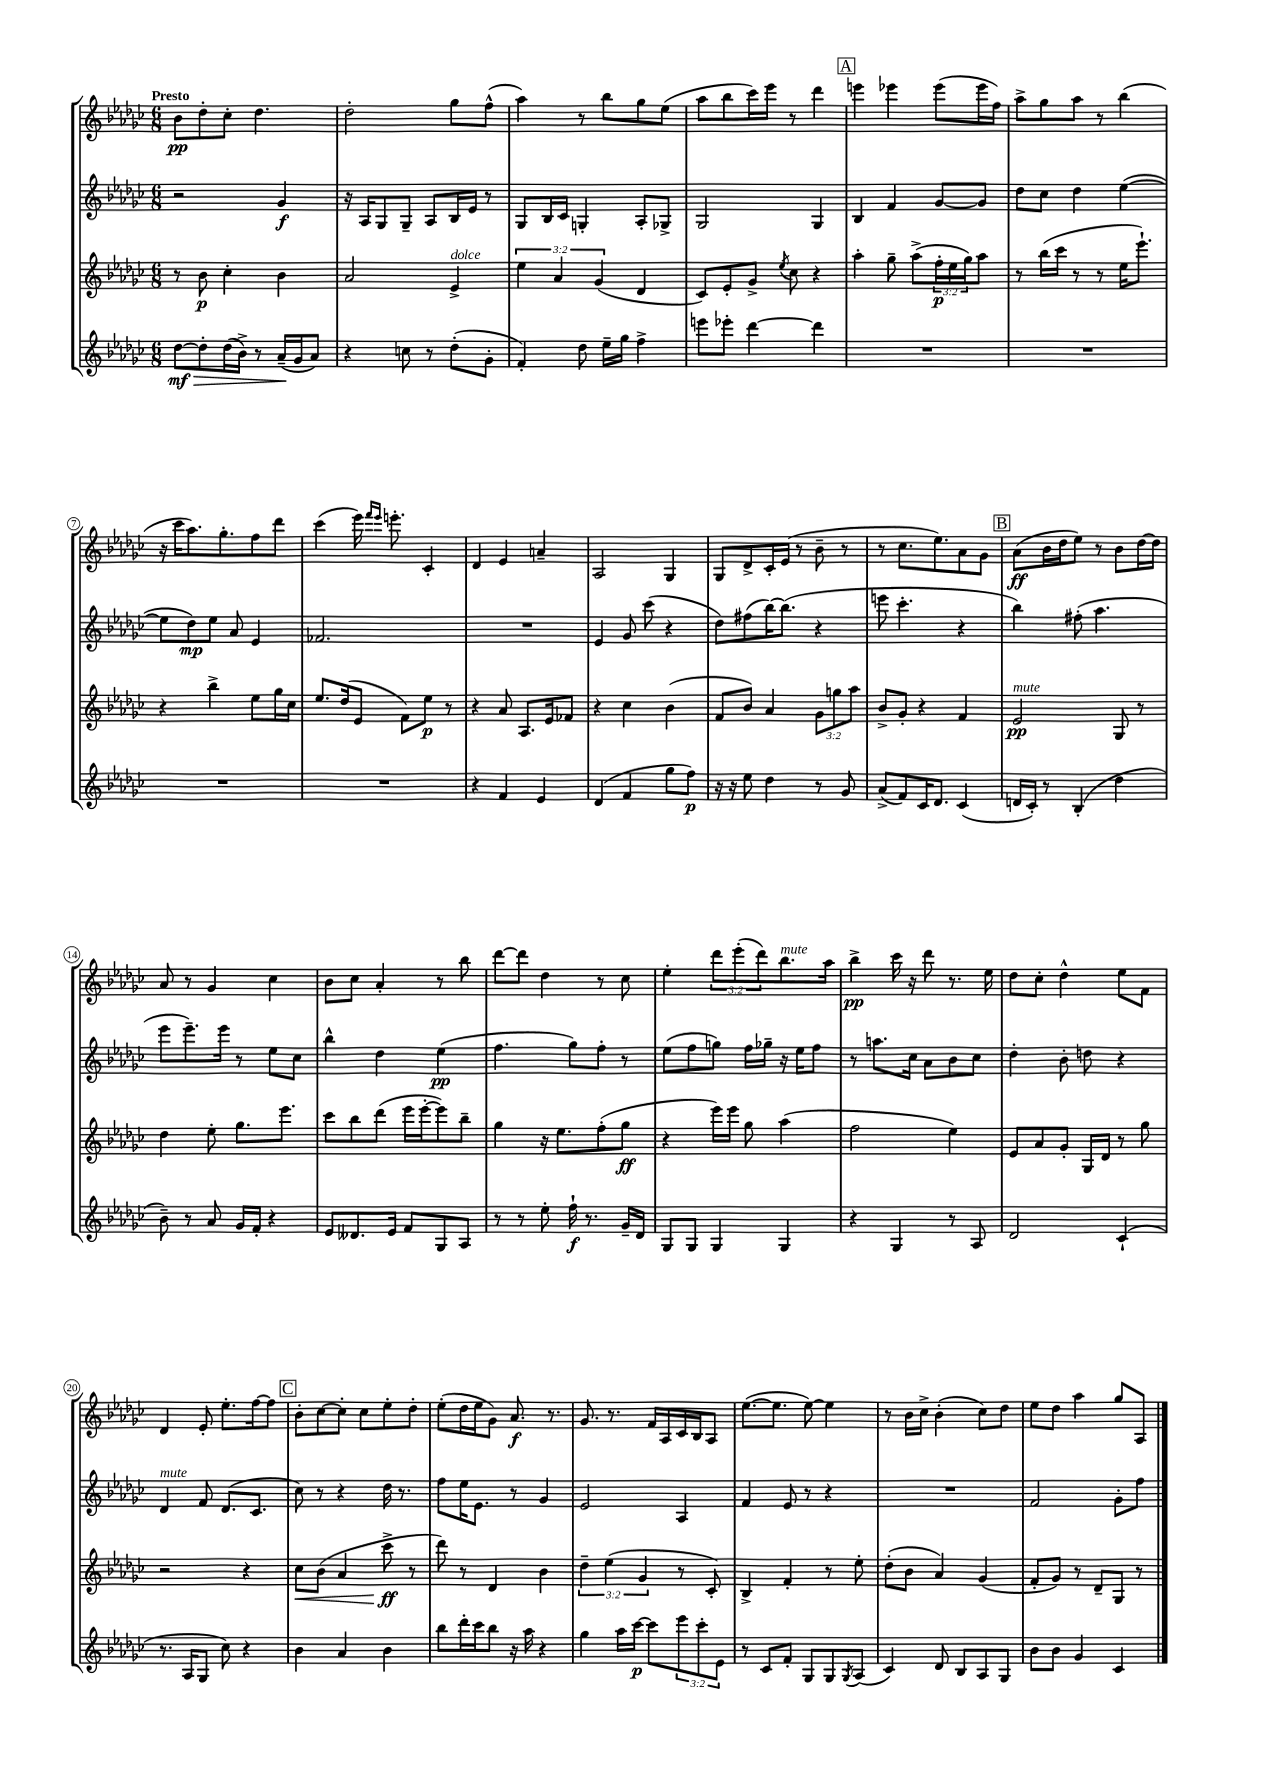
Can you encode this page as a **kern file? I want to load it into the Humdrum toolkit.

**kern	**kern	**kern	**kern
*staff4	*staff3	*staff2	*staff1
*clefG2	*clefG2	*clefG2	*clefG2
*k[b-e-a-d-g-c-]	*k[b-e-a-d-g-c-]	*k[b-e-a-d-g-c-]	*k[b-e-a-d-g-c-]
*M6/8	*M6/8	*M6/8	*M6/8
[8dd-	8r	2r	8b-
8dd-']	8b-	.	8dd-'
(16dd-	4cc-'	.	8cc-'
16b-^)	.	.	.
8r	.	.	4.dd-
(16a-~	4b-	4g-	.
16g-	.	.	.
8a-)	.	.	.
=	=	=	=
4r	2a-	16r	2dd-'
.	.	16A-	.
.	.	8G-	.
8cc	.	8G-~	.
8r	.	8A-	.
(8dd-'	4e-^	16B-	8gg-
.	.	16e-	.
8g-'	.	8r	(8ff^^
=	=	=	=
4f')	6ee-	8G-	4aa-)
.	.	16B-	.
.	6a-	.	.
.	.	16c-	.
8dd-	.	4G'	8r
.	(6g-	.	.
16ee-~	.	.	8bb-
16gg-	.	.	.
4ff^	4d-	8A-'	8gg-
.	.	8G-^	(8ee-
=	=	=	=
8eee	8c-)	2G-	8aa-
8eee-'	8e-'	.	8bb-
[4ddd-	8g-^	.	16ccc-)
.	.	.	16eee-
.	8qee-	.	.
.	8cc-	.	8r
4ddd-]	4r	4G-	4ddd-
=	=	=	=
2.r	4aa-'	4B-	4eee
.	8gg-~	4f	4eee-
.	(8aa-^	.	.
.	24ff'	[8g-	(8eee-
.	24ee-	.	.
.	24gg-)	.	.
.	8aa-	8g-]	16eee-
.	.	.	16ff)
=	=	=	=
2.r	8r	8dd-	8aa-^
.	(16bb-	8cc-	8gg-
.	16ccc-	.	.
.	8r	4dd-	8aa-
.	8r	.	8r
.	16ee-	([4ee-	(4bb-
.	8.eee-`)	.	.
=	=	=	=
2.r	4r	8ee-]	16r
.	.	.	16ccc-
.	.	8dd-)	8.aa-)
.	4bb-^	8ee-	.
.	.	.	8.gg-'
.	.	8a-	.
.	8ee-	4e-	8ff
.	16gg-	.	8ddd-
.	16cc-	.	.
=	=	=	=
2.r	8.ee-	2.f-	(4ccc-
.	(16dd-	.	.
.	8e-	.	16eee-)
.	.	.	16qqfff
.	.	.	16qqeee-
.	.	.	8.eee'
.	8f)	.	.
.	8ee-	.	4c-'
.	8r	.	.
=	=	=	=
4r	4r	2.r	4d-
4f	8a-	.	4e-
.	8.A-	.	.
4e-	.	.	4a~
.	16e-	.	.
.	8f-	.	.
=	=	=	=
(4d-	4r	4e-	2A-
4f	4cc-	8g-	.
.	.	(8ccc-	.
8gg-	(4b-	4r	4G-
8ff)	.	.	.
=	=	=	=
16r	8f	8dd-)	8G-
16r	.	.	.
8ee-	8b-)	(8ff#	8d-^
4dd-	4a-	[16bb-)	16c-'
.	.	(8.bb-]	(16e-
.	.	.	8r
8r	12g-	4r	8b-~
.	12gg	.	.
8g-	.	.	8r
.	12aa-	.	.
=	=	=	=
(8a-^	8b-^	8eee	8r
8f)	8g-'	4.ccc-'	8.cc-
16c-	4r	.	.
8.d-	.	.	8.ee-)
(4c-	4f	4r	8a-
.	.	.	8g-
=	=	=	=
16d	2e-	4bb-)	(8a-
16c-')	.	.	.
8r	.	.	16b-
.	.	.	16dd-
(4B-'	.	(8ff#'	8ee-)
.	.	4.aa-	8r
4dd-	8G-	.	8b-
.	8r	.	[16dd-
.	.	.	16dd-]
=	=	=	=
8b-~)	4dd-	8eee-	8a-
8r	.	8.eee-~)	8r
8a-	8ee-'	.	4g-
.	.	16eee-	.
16g-	8.gg-	8r	.
16f'	.	.	.
4r	.	8ee-	4cc-
.	8.eee-	.	.
.	.	8cc-	.
=	=	=	=
8e-	8ccc-	4bb-^^	8b-
8.d--	8bb-	.	8cc-
.	(8ddd-	4dd-	4a-'
16e-	.	.	.
8f	16eee-	.	.
.	[16eee-'	.	.
8G-	8eee-])	(4ee-	8r
8A-	8bb-~	.	8bb-
=	=	=	=
8r	4gg-	4.ff	[8ddd-
8r	.	.	8ddd-]
8ee-'	16r	.	4dd-
.	8.ee-	.	.
16ff`	.	8gg-)	.
8.r	.	.	.
.	(8ff'	8ff'	8r
16g-~	8gg-	8r	8cc-
16d-	.	.	.
=	=	=	=
8G-	4r	(8ee-	4ee-'
8G-	.	8ff	.
4G-	16eee-)	8gg)	12ddd-
.	16eee-	.	.
.	.	.	(12eee-'
.	8gg-	16ff	.
.	.	.	12ddd-)
.	.	16gg-~	.
4G-	(4aa-	16r	8.bb-
.	.	16ee-	.
.	.	8ff	.
.	.	.	16aa-
=	=	=	=
4r	2ff	8r	4bb-^
.	.	8.aa	.
4G-	.	.	16ccc-
.	.	16cc-	16r
.	.	8a-	8ddd-
8r	4ee-)	8b-	8.r
8A-	.	8cc-	.
.	.	.	16ee-
=	=	=	=
2d-	8e-	4dd-'	8dd-
.	8a-	.	8cc-'
.	8g-'	8b-'	4dd-^^
.	16G-	8dd	.
.	16d-	.	.
(4c-`	8r	4r	8ee-
.	8gg-	.	8f
=	=	=	=
8.r	2r	4d-	4d-
16A-	.	.	.
8G-	.	8f	8e-'
8cc-)	.	(8.d-	8.ee-'
4r	4r	.	.
.	.	8.c-	[16ff
.	.	.	8ff]
=	=	=	=
4b-	8cc-	8cc-)	8b-'
.	(8b-	8r	[8cc-
4a-	4a-	4r	8cc-']
.	.	.	8cc-
4b-	8ccc-^	16dd-	8ee-'
.	.	8.r	.
.	8r	.	8dd-'
=	=	=	=
8bb-	8ddd-)	8ff	(8ee-'
16ddd-'	8r	16ee-	16dd-
16ccc-	.	8.e-	16ee-
8bb-	4d-	.	8g-)
16r	.	8r	8.a-
16aa-	.	.	.
4r	4b-	4g-	.
.	.	.	8.r
=	=	=	=
4gg-	6dd-~	2e-	8.g-
.	(6ee-	.	.
.	.	.	8.r
16aa-	.	.	.
[16ccc-	.	.	.
.	6g-	.	.
8ccc-]	.	.	16f
.	.	.	16A-
12eee-	8r	4A-	16c-
.	.	.	16B-
12ccc-'	.	.	.
.	8c-')	.	8A-
12e-	.	.	.
=	=	=	=
8r	4B-^	4f	([8.ee-
8c-	.	.	.
.	.	.	8.ee-]
8f'	4f'	8e-	.
8G-	.	8r	[8ee-)
8G-	8r	4r	4ee-]
8qG-	.	.	.
(8A-	8ee-'	.	.
=	=	=	=
4c-)	(8dd-'	2.r	8r
.	8b-	.	16b-
.	.	.	16cc-^
8d-	4a-)	.	(4b-'
8B-	.	.	.
8A-	(4g-	.	8cc-)
8G-	.	.	8dd-
=	=	=	=
8b-	8f'	2f	8ee-
8b-	8g-)	.	8dd-
4g-	8r	.	4aa-
.	8d-~	.	.
4c-	8G-	8g-'	8gg-
.	8r	8ff	8A-
==	==	==	==
*-	*-	*-	*-
